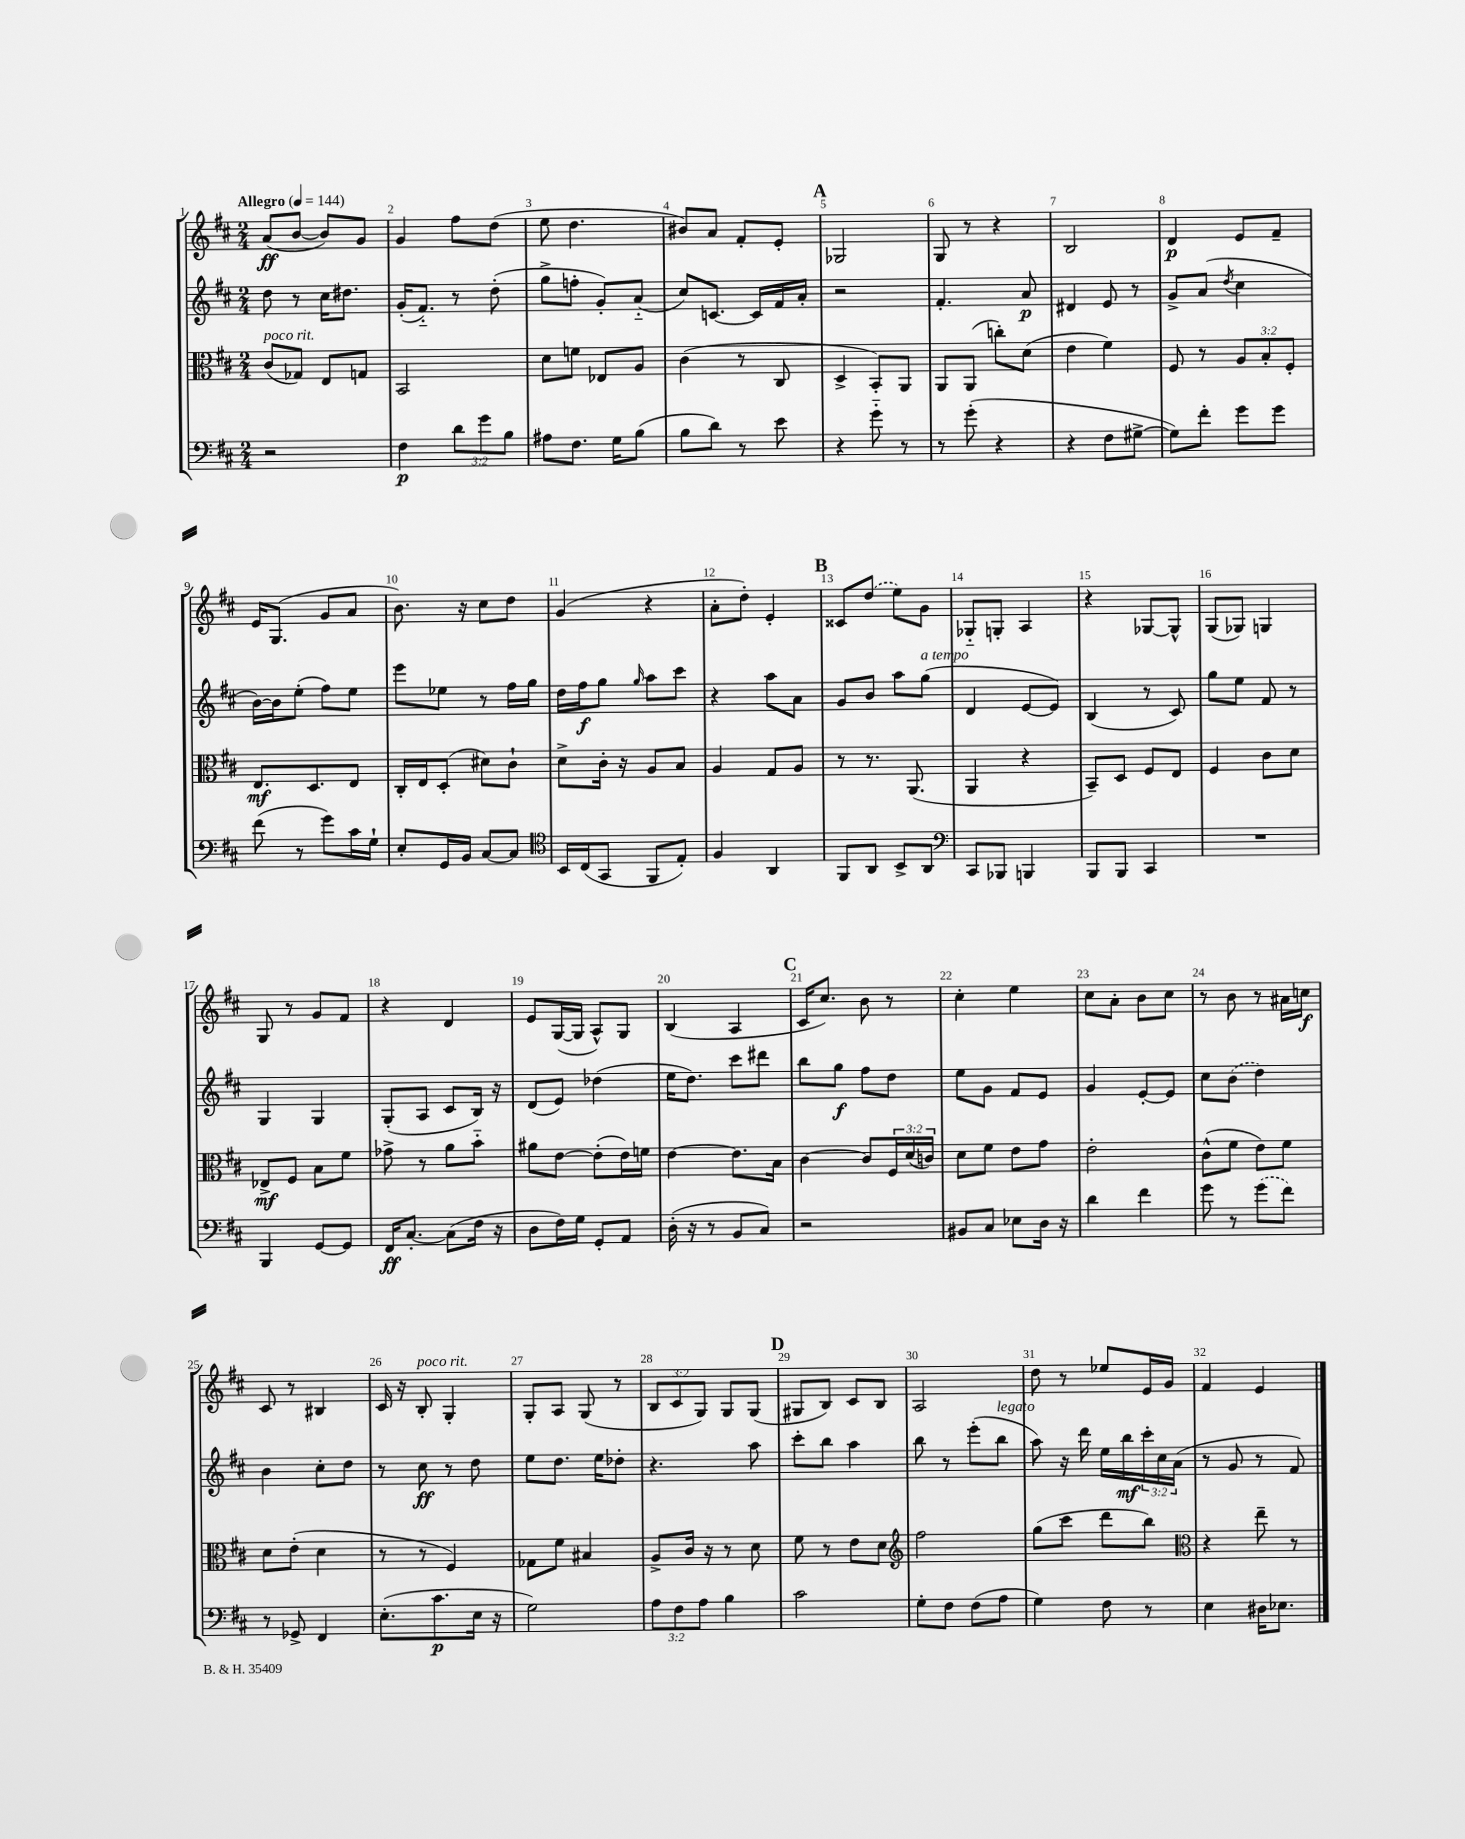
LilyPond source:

<<
\new StaffGroup <<
\new Staff = "s0" {
    \clef treble \key d \major \numericTimeSignature \time 2/4 \override Staff.TupletNumber.text = #tuplet-number::calc-fraction-text \tempo "Allegro" 4 = 144
    a'8\ff( b'8~ b'8) g'8 |
    g'4 fis''8 d''8( |
    e''8 d''4. |
    bis'8) a'8 fis'8-. e'8-. |
    \mark \markup { \bold "A" } ges2 |
    g8 r8 r4 |
    b2 |
    d'4\p e'8 fis'8-- |
    e'16 g8.( g'8 a'8 |
    b'8.) r16 cis''8 d''8 |
    g'4( r4 |
    a'8-. d''8-.) e'4-. |
    \mark \markup { \bold "B" } cisis'8 \once \slurDashed d''8( e''8) g'8 |
    ges8-_ g8-. a4 |
    r4 ges8~ ges8-^ |
    g8( ges8) g4 |
    g8 r8 g'8 fis'8 |
    r4 d'4 |
    e'8 g16~( g16 a8-^) g8 |
    b4( a4 |
    \mark \markup { \bold "C" } cis'16 cis''8.) b'8 r8 |
    cis''4-. e''4 |
    cis''8 a'8-. b'8 cis''8 |
    r8 b'8 r8 ais'16 c''16\f |
    cis'8 r8 bis4 |
    cis'16 r16 b8-.^\markup { \italic "poco rit." } g4-. |
    g8-. a8 g8( r8 |
    \tuplet 3/2 { b8 cis'8 g8) } g8 g8( |
    \mark \markup { \bold "D" } gis8 b8) cis'8 b8 |
    a2 |
    d''8 r8 ees''8 e'16 g'16 |
    fis'4 e'4 \bar "|." |
}
\new Staff = "s1" {
    \clef treble \key d \major \numericTimeSignature \time 2/4 \override Staff.TupletNumber.text = #tuplet-number::calc-fraction-text
    d''8 r8 cis''16 dis''8. |
    g'16-.( fis'8.-_) r8 d''8-.( |
    g''8-> f''8-. g'8-.) a'8-_( |
    cis''8) c'8.~ c'16 fis'16 a'16-. |
    \mark \markup { \bold "A" } r2 |
    fis'4.-. a'8\p |
    dis'4 e'8 r8 |
    g'8-> a'8( \acciaccatura { d''8 } cis''4 |
    b'16~) b'16 e''8-.( fis''8) e''8 |
    e'''8 ees''8 r8 fis''16 g''16 |
    d''16 fis''16\f g''8 \grace { g''16 } a''8 cis'''8 |
    r4 a''8 a'8 |
    \mark \markup { \bold "B" } g'8 b'8 a''8 g''8^\markup { \italic "a tempo" }( |
    d'4 e'8~ e'8) |
    b4( r8 cis'8) |
    g''8 e''8 fis'8 r8 |
    g4 g4 |
    g8-.( a8 cis'8 b16) r16 |
    d'8( e'8) des''4( |
    e''16 d''8.) cis'''8 dis'''8 |
    \mark \markup { \bold "C" } b''8 g''8\f fis''8 d''8 |
    e''8 g'8 fis'8 e'8 |
    g'4 e'8~-. e'8 |
    cis''8 \once \slurDashed b'8( d''4) |
    b'4 cis''8-. d''8 |
    r8 cis''8\ff r8 d''8 |
    e''8 d''8. e''16 des''8-. |
    r4. a''8 |
    \mark \markup { \bold "D" } cis'''8-. b''8 a''4 |
    b''8 r8 e'''8-.( b''8^\markup { \italic "legato" } |
    a''8) r16 d'''16 e''16 b''16\mf \tuplet 3/2 { cis'''16-. cis''16 a'16( } |
    r8 g'8 r8 fis'8) \bar "|." |
}
\new Staff = "s2" {
    \clef alto \key d \major \numericTimeSignature \time 2/4 \override Staff.TupletNumber.text = #tuplet-number::calc-fraction-text
    cis'8^\markup { \italic "poco rit." }( ges8) e8 g8 |
    b,2 |
    d'8 f'8 ees8 a8 |
    cis'4( r8 cis8 |
    \mark \markup { \bold "A" } d4-> b,8-.) a,8 |
    a,8 a,8( c''8-.) d'8( |
    e'4 fis'4) |
    fis8 r8 \tuplet 3/2 { a8 b8-. fis8-. } |
    e8.\mf d8. e8 |
    cis16-. e16 d8-.( dis'8) cis'8-! |
    d'8-> cis'16-. r16 a8 b8 |
    a4 g8 a8 |
    \mark \markup { \bold "B" } r8 r8. a,8.( |
    a,4 r4 |
    b,8--) d8 fis8 e8 |
    fis4 cis'8 d'8 |
    ees8->\mf fis8 b8 fis'8 |
    ges'8-> r8 a'8 b'8-_ |
    ais'8 e'8~ e'8-.( e'16) f'16 |
    e'4~ e'8. b16 |
    \mark \markup { \bold "C" } cis'4~ cis'8 \tuplet 3/2 { fis16 d'16( c'16) } |
    d'8 fis'8 e'8 g'8 |
    e'2-. |
    cis'8-^( fis'8 e'8) fis'8 |
    d'8 e'8-.( d'4 |
    r8 r8 fis4) |
    ges8 fis'8 bis4 |
    a8-> cis'16 r16 r8 d'8 |
    \mark \markup { \bold "D" } fis'8 r8 e'8 d'8 |
    \clef treble fis''2 |
    g''8( cis'''8 d'''8 b''8) |
    \clef alto r4 e''8-- r8 \bar "|." |
}
\new Staff = "s3" {
    \clef bass \key d \major \numericTimeSignature \time 2/4 \override Staff.TupletNumber.text = #tuplet-number::calc-fraction-text
    r2 |
    fis4\p \tuplet 3/2 { d'8 g'8 b8 } |
    ais8 fis8. g16 b8( |
    b8 d'8) r8 e'8 |
    \mark \markup { \bold "A" } r4 g'8-_ r8 |
    r8 g'8-.( r4 |
    r4 fis8 gis8~-> |
    gis8) fis'8-. g'8 g'8 |
    fis'8( r8 g'8) cis'16 g16-! |
    e8-. g,16 b,16 cis8~ cis8 |
    \clef tenor b,16 cis16( g,8 fis,8 e8-.) |
    fis4 a,4 |
    \mark \markup { \bold "B" } fis,8 a,8 b,8-> a,8 |
    \clef bass cis,8 bes,,8 b,,4 |
    b,,8 b,,8 cis,4 |
    R2 |
    b,,4 g,8~ g,8 |
    fis,16\ff cis8.~-. cis8( fis16 r16 |
    d8 fis16) g16 g,8-. a,8 |
    d16-.( r16 r8 b,8 cis8) |
    \mark \markup { \bold "C" } r2 |
    bis,8 cis8 ees8 d16 r16 |
    d'4 fis'4 |
    g'8 r8 \once \slurDashed g'8( fis'8) |
    r8 ges,8-> fis,4 |
    e8.-.( cis'8.\p e16 r16 |
    g2) |
    \tuplet 3/2 { a8 fis8 a8 } b4 |
    \mark \markup { \bold "D" } cis'2 |
    g8-. fis8 fis8( a8 |
    g4) fis8 r8 |
    e4 dis16 ees8. \bar "|." |
}
>>
>>
\layout { \context { \Score \override BarNumber.break-visibility = ##(#f #t #t) barNumberVisibility = #all-bar-numbers-visible } }
